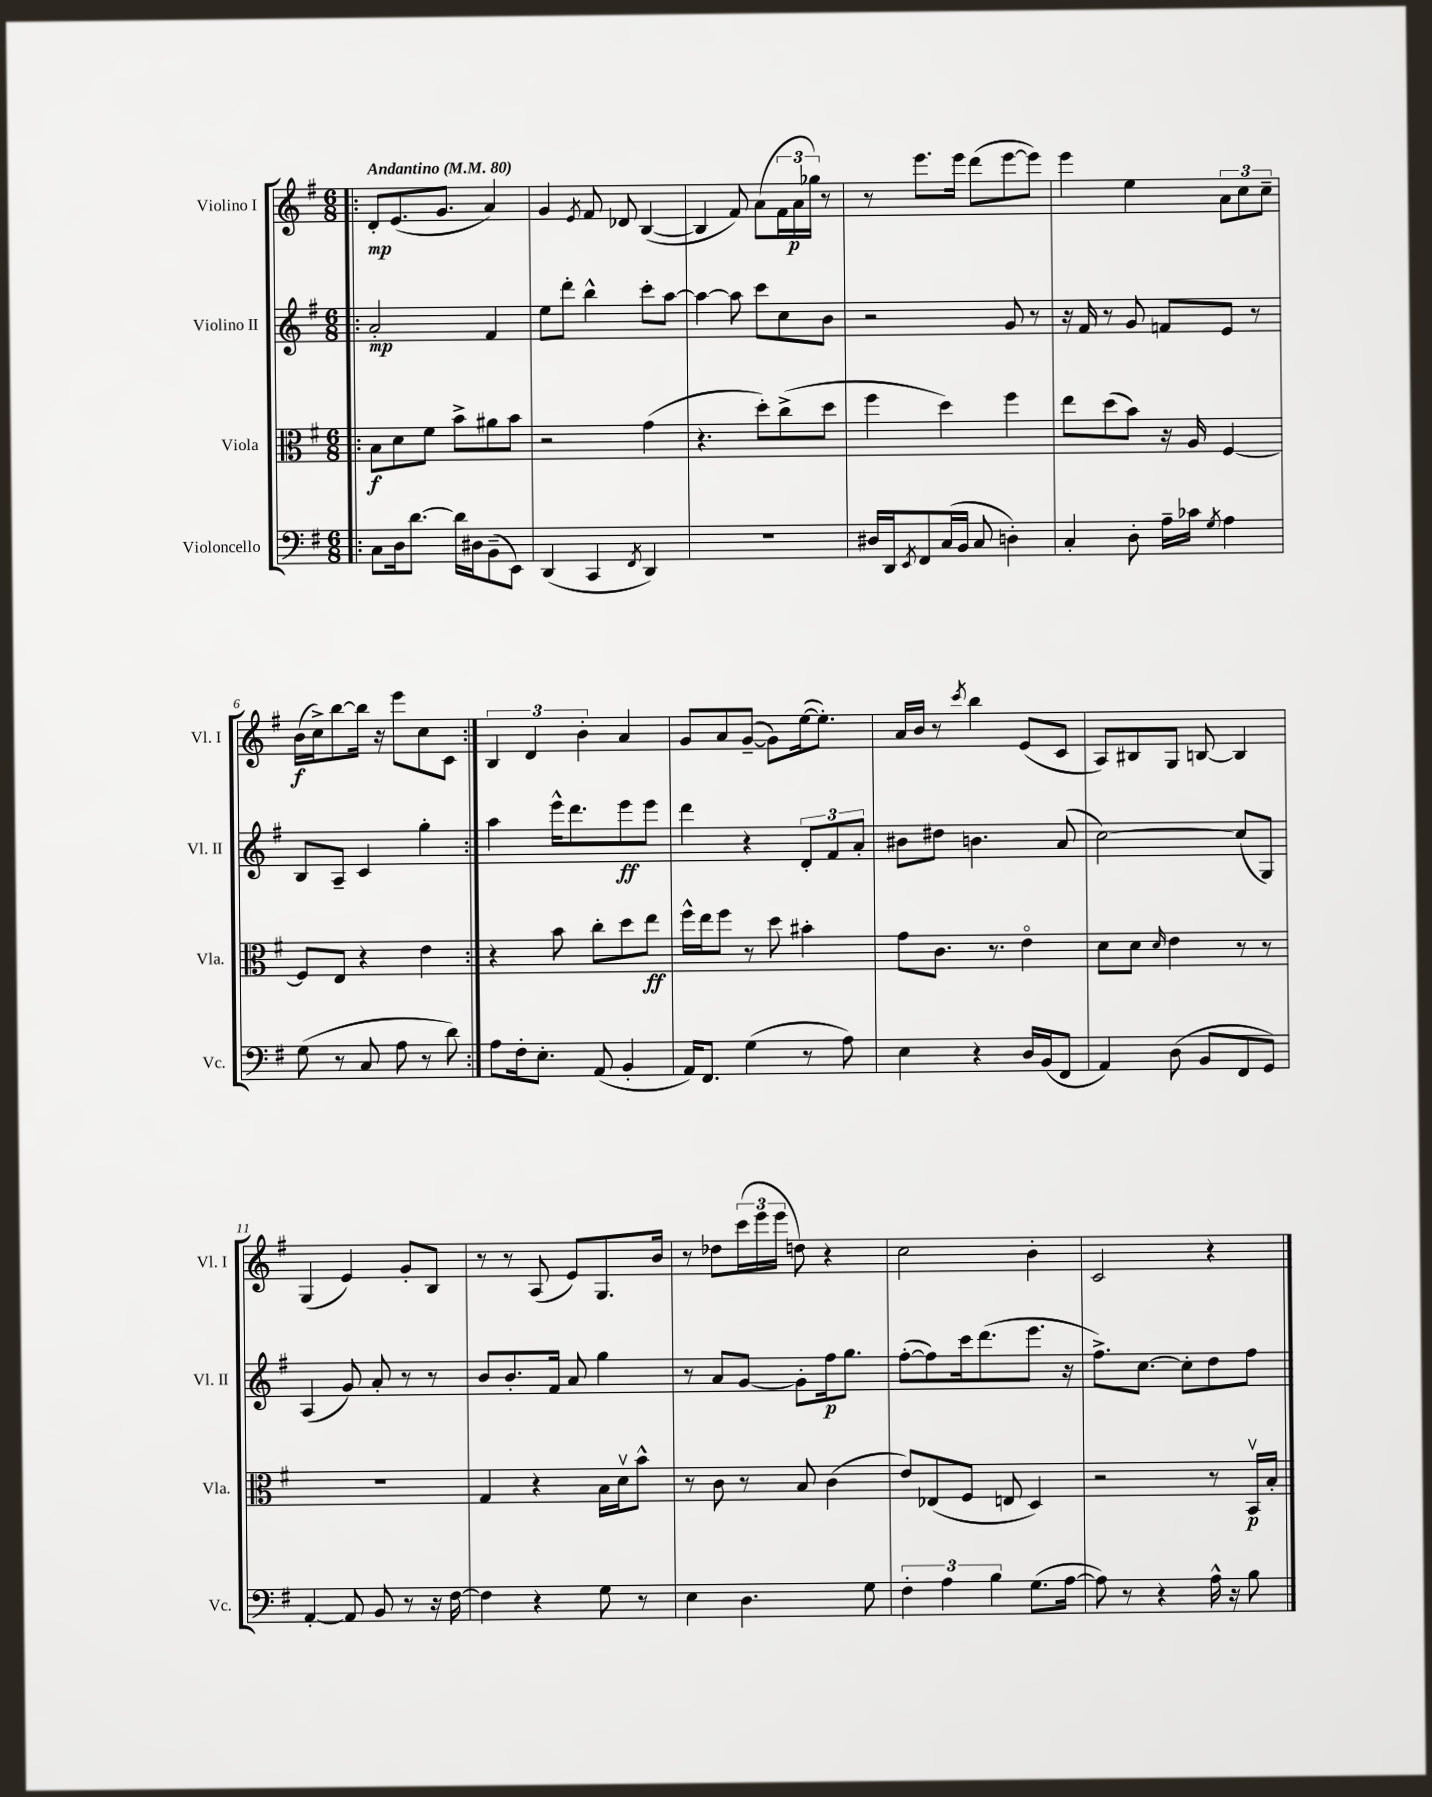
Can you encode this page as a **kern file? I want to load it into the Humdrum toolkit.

**kern	**kern	**dynam	**kern	**dynam	**kern	**dynam
*part4	*part3	*part3	*part2	*part2	*part1	*part1
*staff4	*staff3	*staff3	*staff2	*staff2	*staff1	*staff1
*I"Violoncello	*I"Viola	*	*I"Violino II	*	*I"Violino I	*
*I'Vc.	*I'Vla.	*	*I'Vl. II	*	*I'Vl. I	*
*clefF4	*clefC3	*	*clefG2	*	*clefG2	*
*k[f#]	*k[f#]	*	*k[f#]	*	*k[f#]	*
*M6/8	*M6/8	*	*M6/8	*	*M6/8	*
*MM80	*MM80	*	*MM80	*	*MM80	*
=1!|:	=1!|:	=1!|:	=1!|:	=1!|:	=1!|:	=1!|:
!	!	!	!	!	!LO:TX:a:B:t=Andantino	!
8C\L	8B\L	f	2a'/	mp	8d'/L	mp
16D\k	8d\	.	.	.	(8.e/	.
[8.d\J	.	.	.	.	.	.
.	8f#\J	.	.	.	.	.
.	.	.	.	.	8.g/J	.
16d\LL]	8b^\L	.	.	.	.	.
16D#X\J	.	.	.	.	.	.
(8BB~\	8a#X\	.	4f#/	.	4a/)	.
8EE\J)	8b\J	.	.	.	.	.
=2	=2	=2	=2	=2	=2	=2
(4DD/	2r	.	8ee\L	.	4g/	.
.	.	.	8ddd'\J	.	.	.
.	.	.	.	.	8qe/	.
4CC/	.	.	4bb^^\	.	8f#/	.
.	.	.	.	.	8d-X/	.
8qFF#/	.	.	.	.	.	.
4DD/)	(4g\	.	8ccc'\L	.	([4B/	.
.	.	.	[8aa\J	.	.	.
=3	=3	=3	=3	=3	=3	=3
2.r	4.r	.	4aa\_	.	4B/]	.
.	.	.	8aa\]	.	8f#/)	.
.	8dd'\L)	.	8ccc\L	.	(8a\L	.
.	(8cc^\	.	8cc\	.	24f#\L	.
.	.	.	.	.	24a\	p
.	.	.	.	.	24gg-X\JJ)	.
.	8dd\J	.	8b\J	.	8r	.
=4	=4	=4	=4	=4	=4	=4
16D#X/LL	4ff#\	.	2r	.	8r	.
16DD/J	.	.	.	.	.	.
8qEE/	.	.	.	.	.	.
8FF#/	.	.	.	.	8.eee\L	.
(16C/L	4dd\)	.	.	.	.	.
16BB/JJ	.	.	.	.	16eee\Jk	.
8C/	.	.	.	.	(8ddd\L	.
4Dn'\)	4ff#\	.	8g/	.	[8eee\	.
.	.	.	8r	.	8eee\J])	.
=5	=5	=5	=5	=5	=5	=5
4C'/	8ee\L	.	16r	.	4eee\	.
.	.	.	16f#/	.	.	.
.	(8dd\	.	8r	.	.	.
8D'\	8b\J)	.	8g/	.	4ee\	.
16A~\LL	16r	.	8fn/L	.	.	.
16c-X\JJ	16A/	.	.	.	.	.
8qG/	.	.	.	.	.	.
4A\	[4F#/	.	8e/J	.	12a\L	.
.	.	.	.	.	12cc\	.
.	.	.	8r	.	.	.
.	.	.	.	.	12cc~\J	.
!!LO:LB:g=z
=6	=6	=6	=6	=6	=6	=6
(8G\	8F#/L]	.	8B/L	.	(16b\LL	f
.	.	.	.	.	16cc^\J)	.
8r	8E/J	.	8A~/J	.	[8bb\	.
8C/	4r	.	4c/	.	16bb\Jk]	.
.	.	.	.	.	16r	.
8A\	.	.	.	.	8eee\L	.
8r	4e\	.	4gg'\	.	8cc\	.
8d\)	.	.	.	.	8c\J	.
=7:|!	=7:|!	=7:|!	=7:|!	=7:|!	=7:|!	=7:|!
8A\L	4r	.	4aa\	.	6B/	.
16F#'\k	.	.	.	.	.	.
.	.	.	.	.	6d/	.
8.E'\J	.	.	.	.	.	.
.	8b\	.	16eee^^\KL	.	.	.
.	.	.	8.ddd\	.	.	.
.	.	.	.	.	6b'\	.
(8AA/	8cc'\L	.	.	.	.	.
4BB'/	8dd\	.	8eee\	ff	4a/	.
.	8ee\J	ff	8eee\J	.	.	.
=8	=8	=8	=8	=8	=8	=8
16AA/KL)	16ff#^^\LL	.	4ddd\	.	8g/L	.
8.FF#/J	16ee\J	.	.	.	.	.
.	8ff#\J	.	.	.	8a/	.
(4G\	8r	.	4r	.	([8g~/J	.
.	8dd\	.	.	.	8g\L])	.
8r	4b#X'\	.	12d'/L	.	([16ee\k	.
.	.	.	.	.	8.ee'\J])	.
.	.	.	12f#/	.	.	.
8A\)	.	.	.	.	.	.
.	.	.	12a'/J	.	.	.
=9	=9	=9	=9	=9	=9	=9
4E\	8g\L	.	8b#X\L	.	16a/LL	.
.	.	.	.	.	16b/JJ	.
.	8.c\J	.	8dd#X\J	.	8r	.
.	.	.	.	.	8qccc/	.
4r	.	.	4.bn\	.	4bb\	.
.	8.r	.	.	.	.	.
16D/LL	4e\	.	.	.	(8e/L	.
(16BB/J	.	.	.	.	.	.
8FF#/J	.	.	(8a/	.	8c/J	.
=10	=10	=10	=10	=10	=10	=10
4AA/)	8d\L	.	[2cc\)	.	8A/L)	.
.	8d\J	.	.	.	8B#X/	.
.	16qqd/	.	.	.	.	.
(8D\	4e\	.	.	.	8G/J	.
8BB/L	.	.	.	.	[8Bn/	.
8FF#/	8r	.	(8cc/L]	.	4B/]	.
8GG/J)	8r	.	8G/J)	.	.	.
!!LO:LB:g=z
=11	=11	=11	=11	=11	=11	=11
[4AA'/	2.r	.	(4A/	.	(4G/	.
8AA/]	.	.	8g/)	.	4e/)	.
8BB/	.	.	8a'/	.	.	.
8r	.	.	8r	.	8g'/L	.
16r	.	.	8r	.	8B/J	.
[16F#\	.	.	.	.	.	.
=12	=12	=12	=12	=12	=12	=12
4F#\]	4G/	.	8b/L	.	8r	.
.	.	.	8.b'/	.	8r	.
4r	4r	.	.	.	(8A/	.
.	.	.	16f#/Jk	.	.	.
.	.	.	8a/	.	8e/L)	.
8G\	16B\LL	.	4gg\	.	8.G/	.
.	16dv\J	.	.	.	.	.
8r	8b^^\J	.	.	.	.	.
.	.	.	.	.	16b/Jk	.
=13	=13	=13	=13	=13	=13	=13
4E\	8r	.	8r	.	8r	.
.	8c\	.	8a/L	.	8dd-X\L	.
4.D\	8r	.	[8g/J	.	(24ccc\L	.
.	.	.	.	.	24eee\	.
.	.	.	.	.	24eee\JJ	.
.	8B/	.	8g'\L]	.	8ddn\)	.
.	(4c\	.	16ff#\k	p	4r	.
.	.	.	8.gg\J	.	.	.
8G\	.	.	.	.	.	.
=14	=14	=14	=14	=14	=14	=14
6F#'\	8e/L)	.	([8ff#'\L	.	2cc\	.
.	(8E-X/	.	8ff#\])	.	.	.
6A\	.	.	.	.	.	.
.	8F#/J	.	16ccc\k	.	.	.
.	.	.	(8.ddd\	.	.	.
6B\	.	.	.	.	.	.
.	8En/	.	.	.	.	.
(8.G\L	4D/)	.	8.eee\J	.	4b'\	.
[16A\Jk	.	.	16r	.	.	.
=15	=15	=15	=15	=15	=15	=15
8A\])	2r	.	8.ff#^\L)	.	2c/	.
8r	.	.	.	.	.	.
.	.	.	[8.cc\J	.	.	.
4r	.	.	.	.	.	.
.	.	.	8cc'\L]	.	.	.
16A^^\	8r	.	8dd\	.	4r	.
16r	.	.	.	.	.	.
8B\	16BBv/LL	p	8ff#\J	.	.	.
.	16B'/JJ	.	.	.	.	.
==	==	==	==	==	==	==
*-	*-	*-	*-	*-	*-	*-
